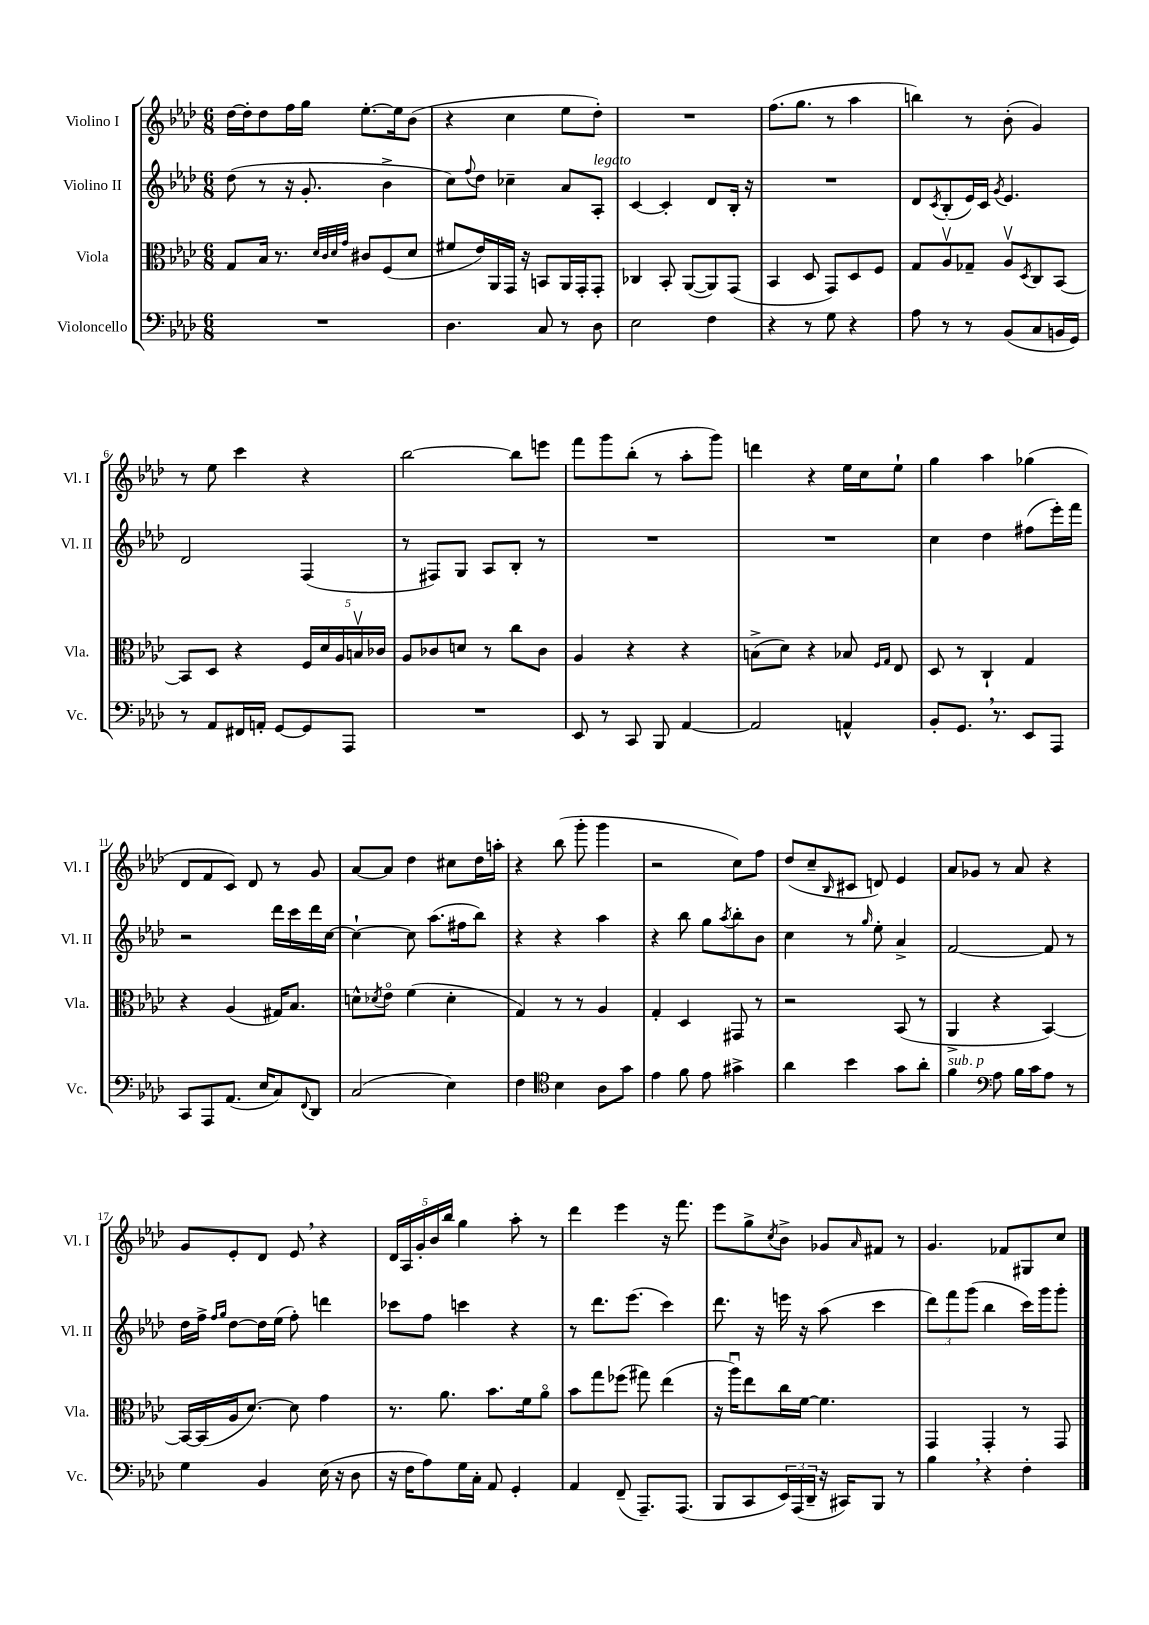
<<
\new StaffGroup <<
\new Staff = "s0" \with { instrumentName = "Violino I" shortInstrumentName = "Vl. I" } {
    \clef treble \key aes \major \numericTimeSignature \time 6/8
    des''16~ des''16-. des''8 f''16 g''16 ees''8.~-. ees''16 bes'8( |
    r4 c''4 ees''8 des''8-.) |
    R2. |
    f''8.( g''8. r8 aes''4 |
    b''4) r8 bes'8-.( g'4) |
    r8 ees''8 c'''4 r4 |
    bes''2~ bes''8 e'''8 |
    f'''8 g'''8 bes''8-.( r8 aes''8-. g'''8) |
    d'''4 r4 ees''16 c''16 ees''8-! |
    g''4 aes''4 ges''4( |
    des'8 f'8 c'8) des'8 r8 g'8 |
    aes'8~ aes'8 des''4 cis''8 des''16 a''16-. |
    r4 bes''8( g'''8-. g'''4 |
    r2 c''8) f''8 |
    des''8( c''8-- \grace { bes16 } cis'8 d'8) ees'4 |
    aes'8 ges'8 r8 aes'8 r4 |
    g'8 ees'8-. des'8 ees'8 \breathe r4 |
    \tuplet 5/4 { des'16 aes16 g'16-. bes'16 bes''16 } g''4 aes''8-. r8 |
    des'''4 ees'''4 r16 f'''8. |
    ees'''8 g''8-> \acciaccatura { c''8 } bes'8-> ges'8 \grace { aes'16 } fis'8 r8 |
    g'4. fes'8 gis8 c''8 \bar "|." |
}
\new Staff = "s1" \with { instrumentName = "Violino II" shortInstrumentName = "Vl. II" } {
    \clef treble \key aes \major \numericTimeSignature \time 6/8
    des''8( r8 r16 g'8.-. bes'4-> |
    c''8) \appoggiatura { f''8 } des''8 ces''4-- aes'8 aes8-.^\markup { \italic "legato" } |
    c'4~ c'4-. des'8 bes16-. r16 |
    R2. |
    des'8 \acciaccatura { c'8 } bes8-.( ees'16) c'16 \acciaccatura { g'8 } ees'4. |
    des'2 f4( |
    r8 fis8) g8 aes8 bes8-. r8 |
    R2. |
    R2. |
    c''4 des''4 fis''8( ees'''16-.) f'''16 |
    r2 des'''16 c'''16 des'''16 c''16~ |
    c''4~-! c''8 aes''8.( fis''16 bes''8) |
    r4 r4 aes''4 |
    r4 bes''8 g''8 \acciaccatura { aes''8 } bes''8-. bes'8 |
    c''4 r8 \grace { g''16 } ees''8-. aes'4-> |
    f'2~ f'8 r8 |
    des''16 f''16-> \grace { f''16 g''16 } des''8~ des''16 ees''16( f''8-.) d'''4 |
    ces'''8 f''8 c'''4 r4 |
    r8 des'''8. ees'''8.( c'''4) |
    des'''8. r16 e'''16 r16 aes''8( c'''4 |
    \tuplet 3/2 { des'''8) f'''8 g'''8( } bes''4 c'''16) g'''16 g'''8-. \bar "|." |
}
\new Staff = "s2" \with { instrumentName = "Viola" shortInstrumentName = "Vla." } {
    \clef alto \key aes \major \numericTimeSignature \time 6/8
    g8 bes16 r8. \grace { des'32 c'32 des'32 g'32 } cis'8 f8( des'8 |
    fis'8 ees'16) aes,16 g,16 r16 b,8 aes,16 g,16-. g,8-. |
    ces4 bes,8-. aes,8~( aes,8) g,8( |
    bes,4 des8 g,8) des8 f8 |
    g8 aes8\upbow ges8-- aes8\upbow \acciaccatura { des8 } c8 bes,8~ |
    bes,8 des8 r4 \tuplet 5/4 { f16 des'16 aes16 b16\upbow ces'16 } |
    aes8 ces'8 d'8 r8 c''8 ces'8 |
    aes4 r4 r4 |
    b8->( des'8) r4 bes8 \grace { f16 g16 } ees8 |
    des8 r8 c4-! g4 |
    r4 aes4( gis16) bes8. |
    d'8-^ \acciaccatura { des'8 } ees'8\flageolet f'4( des'4-. |
    g4) r8 r8 aes4 |
    g4-. des4 gis,8 r8 |
    r2 bes,8( r8 |
    aes,4-> r4 bes,4~) |
    bes,16~ bes,16( aes16 des'8.~) des'8 g'4 |
    r8. aes'8. bes'8. f'16 aes'8\flageolet |
    bes'8 g''8 fes''8( gis''8) ees''4( |
    r16 aes''16\downbow) ees''8 c''16 f'16~ f'4. |
    g,4 g,4-. r8 g,8 \bar "|." |
}
\new Staff = "s3" \with { instrumentName = "Violoncello" shortInstrumentName = "Vc." } {
    \clef bass \key aes \major \numericTimeSignature \time 6/8
    R2. |
    des4. c8 r8 des8 |
    ees2 f4 |
    r4 r8 g8 r4 |
    aes8 r8 r8 bes,8( c8 b,16 g,16) |
    r8 aes,8 fis,16 a,16-. g,8~ g,8 aes,,8 |
    R2. |
    ees,8 r8 c,8 bes,,8 aes,4~ |
    aes,2 a,4-^ |
    bes,8-. g,8. \breathe r8. ees,8 aes,,8 |
    c,8 aes,,8 aes,8.( ees16 c8) \appoggiatura { f,8 } des,8 |
    c2( ees4) |
    f4 \clef tenor bes4 aes8 g'8 |
    ees'4 f'8 ees'8 gis'4-> |
    aes'4 bes'4 g'8 aes'8-. |
    f'4^\markup { \italic "sub. p" } \clef bass aes8 bes16 c'16 aes8 r8 |
    g4 bes,4 ees16( r16 des8 |
    r16 f16 aes8) g16 c16-. aes,8 g,4-. |
    aes,4 f,8--( aes,,8.--) aes,,8.( |
    bes,,8 c,8 \tuplet 3/2 { ees,16) aes,,16( des,16-- } r16 cis,16) bes,,8 r8 |
    bes4 \breathe r4 f4-. \bar "|." |
}
>>
>>
